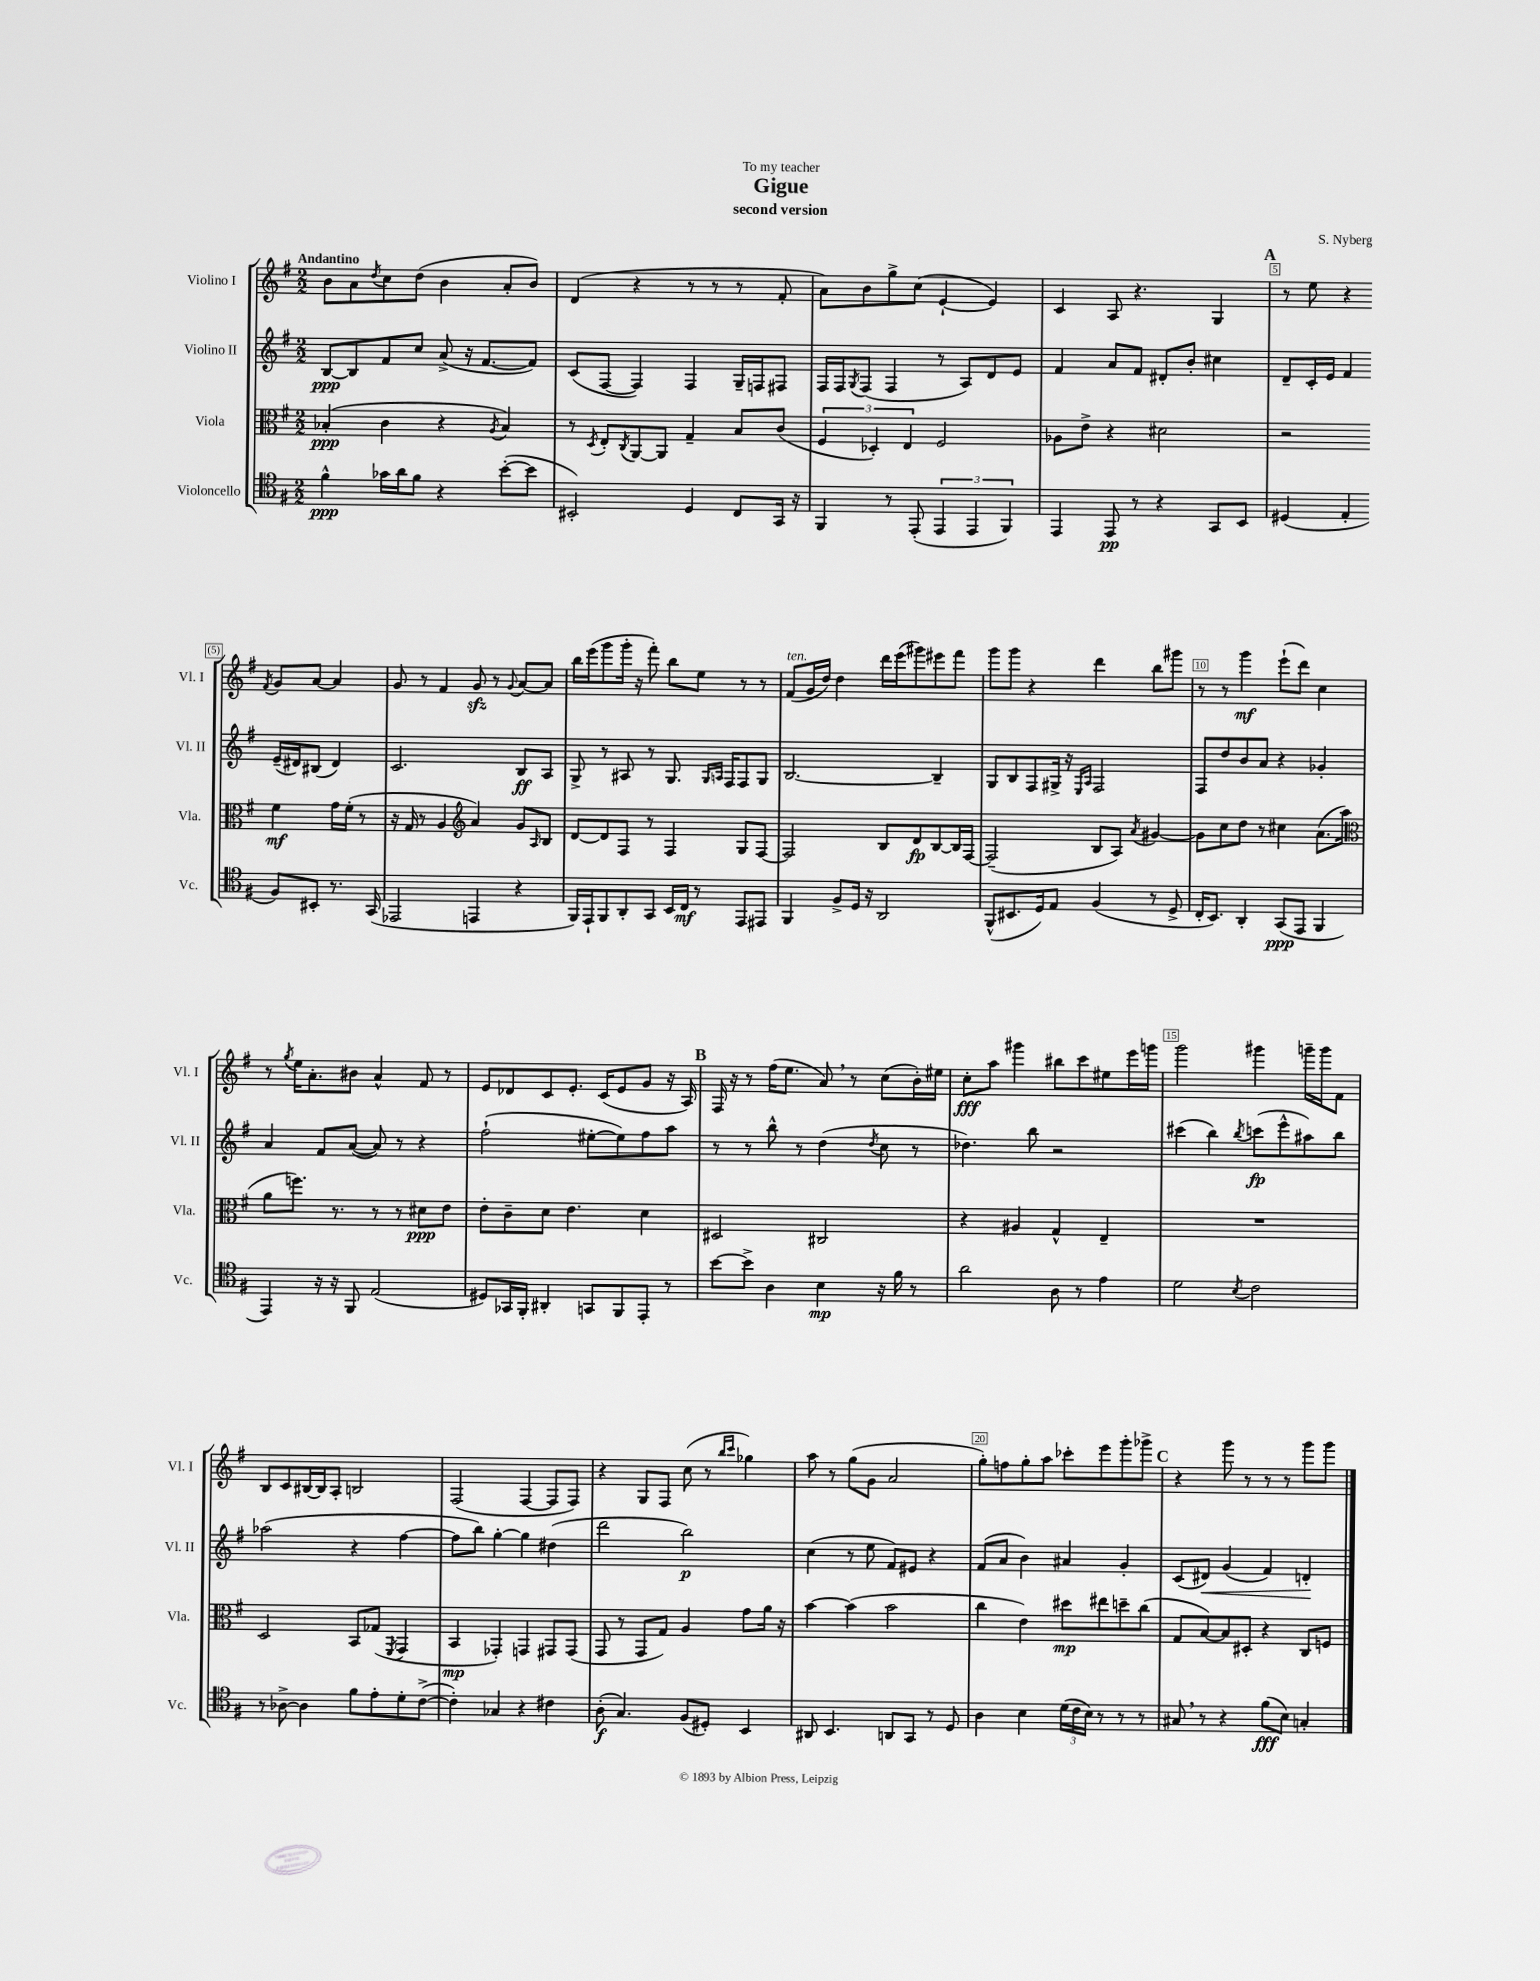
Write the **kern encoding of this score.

**kern	**dynam	**kern	**dynam	**kern	**dynam	**kern	**dynam
*part4	*part4	*part3	*part3	*part2	*part2	*part1	*part1
*staff4	*staff4	*staff3	*staff3	*staff2	*staff2	*staff1	*staff1
*I"Violoncello	*	*I"Viola	*	*I"Violino II	*	*I"Violino I	*
*I'Vc.	*	*I'Vla.	*	*I'Vl. II	*	*I'Vl. I	*
*clefC4	*	*clefC3	*	*clefG2	*	*clefG2	*
*k[f#]	*	*k[f#]	*	*k[f#]	*	*k[f#]	*
*M2/2	*	*M2/2	*	*M2/2	*	*M2/2	*
=1	=1	=1	=1	=1	=1	=1	=1
!	!	!	!	!	!	!LO:TX:a:B:t=Andantino	!
4f#^^\	ppp	(4B-X'/	ppp	[8B/L	ppp	8b\L	.
.	.	.	.	8B/]	.	8a\	.
.	.	.	.	.	.	8qdd/	.
16g-X\LL	.	4c\	.	8f#/	.	8cc\	.
16a\J	.	.	.	.	.	.	.
8f#\J	.	.	.	8cc/J	.	(8dd\J	.
4r	.	4r	.	(8a^/	.	4b\	.
.	.	.	.	16r	.	.	.
.	.	.	.	[8.f#/L	.	.	.
.	.	8qA/	.	.	.	.	.
([8b'\L	.	4B-/)	.	.	.	8a'/L	.
8b\J]	.	.	.	8f#/J])	.	8b/J)	.
=2	=2	=2	=2	=2	=2	=2	=2
2BB#X'/)	.	8r	.	(8c/L	.	(4d/	.
.	.	8qD/	.	.	.	.	.
.	.	8E'/L	.	[8F#/J	.	.	.
.	.	8qC/	.	.	.	.	.
.	.	[8AA/	.	4F#/])	.	4r	.
.	.	8AA/J]	.	.	.	.	.
4D/	.	4G~/	.	4F#/	.	8r	.
.	.	.	.	.	.	8r	.
8C/L	.	8B/L	.	16G~/LL	.	8r	.
.	.	.	.	16Fn/J	.	.	.
16GG/Jk	.	(8c/J	.	8F#X/J	.	8f#'/	.
16r	.	.	.	.	.	.	.
=3	=3	=3	=3	=3	=3	=3	=3
4FF#/	.	6F#/	.	16F#/LL	.	8a\L)	.
.	.	.	.	16F#/J	.	.	.
.	.	.	.	8qG/	.	.	.
.	.	.	.	(8F#/J	.	8b\	.
.	.	6D-X'/)	.	.	.	.	.
8r	.	.	.	4F#/	.	8gg^\	.
.	.	6E/	.	.	.	.	.
(8EE'/	.	.	.	.	.	(8cc\J	.
6EE/	.	2F#/	.	8r	.	[4e`/	.
.	.	.	.	8A/L)	.	.	.
6EE/	.	.	.	.	.	.	.
.	.	.	.	8d/	.	4e/])	.
6FF#/)	.	.	.	.	.	.	.
.	.	.	.	8e/J	.	.	.
=4	=4	=4	=4	=4	=4	=4	=4
4EE/	.	8A-X\L	.	4f#/	.	4c/	.
.	.	8e^\J	.	.	.	.	.
8EE/	pp	4r	.	8a/L	.	8A/	.
8r	.	.	.	8f#/J	.	4.r	.
4r	.	2d#X\	.	8d#X'/L	.	.	.
.	.	.	.	8b'/J	.	.	.
8GG/L	.	.	.	4cc#X\	.	4G/	.
8BB/J	.	.	.	.	.	.	.
!!LO:REH:place=s1:t=A
=5	=5	=5	=5	=5	=5	=5	=5
(4D#X/	.	2r	.	8d~/L	.	8r	.
.	.	.	.	16c'/L	.	8ee\	.
.	.	.	.	16e/JJ	.	.	.
4E'/	.	.	.	4f#/	.	4r	.
.	.	.	.	.	.	8qf#/	.
8F#/L)	.	4f#\	mf	(16e~/LL	.	8g/L	.
.	.	.	.	16d#X/J)	.	.	.
8BB#X'/J	.	.	.	(8B#X/J	.	[8a/J	.
8.r	.	16g\LL	.	4d#/)	.	4a/]	.
.	.	(16f#'\JJ	.	.	.	.	.
.	.	8r	.	.	.	.	.
(16GG/	.	.	.	.	.	.	.
!!LO:LB:g=z
=6	=6	=6	=6	=6	=6	=6	=6
2EE-X/	.	16r	.	2.c/	.	8g/	.
.	.	16G/	.	.	.	.	.
.	.	8r	.	.	.	8r	.
.	.	4A/	.	.	.	4f#/	.
*	*	*clefG2	*	*	*	*	*
4EEn/	.	4a/)	.	.	.	8gzz/	.
.	.	.	.	.	.	8r	.
.	.	.	.	.	.	8qqg/	.
4r	.	8g/L	.	8B/L	ff	[8a/L	.
.	.	16qqA/	.	.	.	.	.
.	.	8B/J	.	8A/J	.	8a/J]	.
=7	=7	=7	=7	=7	=7	=7	=7
16FF#/LL)	.	[8d/L	.	8G^/	.	16bb\LL	.
16EE`/J	.	.	.	.	.	(16eee\J	.
8FF#/	.	8d/]	.	8r	.	8ggg\	.
8AA'/	.	8F#/J	.	8A#X/	.	16ggg'\Jk	.
.	.	.	.	.	.	16r	.
8GG/J	.	8r	.	8r	.	8fff#'\)	.
16BB/LL	.	4F#/	.	8.G/	.	8bb\L	.
16C/JJ	mf	.	.	.	.	.	.
8r	.	.	.	.	.	8ee\J	.
.	.	.	.	16qqG/LL	.	.	.
.	.	.	.	16qqAn/JJ	.	.	.
.	.	.	.	16F#/KL	.	.	.
8EE/L	.	8G/L	.	8F#/	.	8r	.
8EE#X/J	.	[8F#/J	.	8G/J	.	8r	.
=8	=8	=8	=8	=8	=8	=8	=8
!	!	!	!	!	!	!LO:TX:a:i:t=ten.	!
4FF#/	.	2F#/]	.	[2.B/	.	(8f#/L	.
.	.	.	.	.	.	16g/L	.
.	.	.	.	.	.	16dd/JJ)	.
8F#^/L	.	.	.	.	.	4dd\	.
16D/Jk	.	.	.	.	.	.	.
16r	.	.	.	.	.	.	.
2AA/	.	8B/L	.	.	.	16ddd\LL	.
.	.	.	.	.	.	(16eee\J	.
.	.	8d/	fp	.	.	8ggg#X\)	.
.	.	[8B/	.	4B~/]	.	8eee#X\	.
.	.	16B/L]	.	.	.	8fff#\J	.
.	.	[16F#/JJ	.	.	.	.	.
=9	=9	=9	=9	=9	=9	=9	=9
(8FF#^^/L	.	(2F#~/]	.	8G/L	.	8ggg\L	.
8.BB#X/	.	.	.	8B/	.	8ggg\J	.
.	.	.	.	8F#/	.	4r	.
16D/k)	.	.	.	.	.	.	.
8E/J	.	.	.	16G#X^/Jk	.	.	.
.	.	.	.	16r	.	.	.
.	.	.	.	16qqE/LL	.	.	.
.	.	.	.	16qqA/JJ	.	.	.
(4F#/	.	8B/L	.	2F#/	.	4ddd\	.
.	.	8A/J)	.	.	.	.	.
.	.	8qa/	.	.	.	.	.
8r	.	[4g#X/	.	.	.	8bb\L	.
8D^/	.	.	.	.	.	8ggg#X\J	.
=10	=10	=10	=10	=10	=10	=10	=10
16C'/KL	.	8g#\L]	.	8F#/L	.	8r	.
8.BB/J)	.	.	.	.	.	.	.
.	.	8cc\	.	8dd/	.	8r	.
4AA'/	.	8dd\J	.	8b/	.	4ggg\	mf
.	.	8r	.	8a/J	.	.	.
(8GG/L	ppp	4cc#X\	.	4r	.	(8eee`\L	.
8EE/J	.	.	.	.	.	8ddd\J)	.
4FF#/	.	(8.a\L	.	4g-X'/	.	4cc\	.
.	.	16aa\Jk	.	.	.	.	.
!!LO:LB:g=z
=11	=11	=11	=11	=11	=11	=11	=11
*	*	*clefC3	*	*	*	*	*
4EE/)	.	8a\L	.	4a/	.	8r	.
.	.	.	.	.	.	8qgg/	.
.	.	8.ffn\J)	.	.	.	16ee\KL	.
.	.	.	.	.	.	8.a'\	.
16r	.	.	.	8f#/L	.	.	.
16r	.	8.r	.	.	.	.	.
8FF#/	.	.	.	([8a/J	.	8b#X\J	.
(2E/	.	8r	.	8a/])	.	4a^^/	.
.	.	8r	.	8r	.	.	.
.	.	8d#X\L	ppp	4r	.	8f#/	.
.	.	8e\J	.	.	.	8r	.
=12	=12	=12	=12	=12	=12	=12	=12
8D#X/L)	.	8e'\L	.	(2ff#`\	.	8e/L	.
16GG-X/L	.	8c~\	.	.	.	8d-X/	.
16FF#'/JJ	.	.	.	.	.	.	.
4AA#X'/	.	8d\J	.	.	.	8c/	.
.	.	4.e\	.	.	.	8.e'/J	.
8GGn/L	.	.	.	[8ee#X'\L	.	.	.
.	.	.	.	.	.	(16c/KL	.
8FF#/	.	.	.	8ee#\])	.	8e/	.
8EE'/J	.	4d\	.	8ff#\	.	8g/J	.
8r	.	.	.	8aa\J	.	16r	.
.	.	.	.	.	.	16A/)	.
!!LO:REH:place=s1:t=B
=13	=13	=13	=13	=13	=13	=13	=13
[8b\L	.	2D#X/	.	8r	.	16F#/	.
.	.	.	.	.	.	16r	.
8b^\J]	.	.	.	8r	.	8r	.
4A\	.	.	.	8bb^^\	.	(16ff#\KL	.
.	.	.	.	.	.	8.ee\J	.
.	.	.	.	8r	.	.	.
4B\	mp	2C#X/	.	(4dd\	.	8a,/)	.
.	.	.	.	.	.	8r	.
.	.	.	.	8qdd/	.	.	.
16r	.	.	.	8cc\	.	(8cc\L	.
16f#\	.	.	.	.	.	.	.
8r	.	.	.	8r	.	16b'\L)	.
.	.	.	.	.	.	16ee#X\JJ	.
=14	=14	=14	=14	=14	=14	=14	=14
2a\	.	4r	.	4.dd-X\)	.	8cc'\L	fff
.	.	.	.	.	.	8aa\J	.
.	.	4A#X/	.	.	.	4ggg#X\	.
.	.	.	.	8bb\	.	.	.
8A\	.	4G^^/	.	2r	.	8bb#X\L	.
8r	.	.	.	.	.	8ccc\	.
4e\	.	4E~/	.	.	.	8ee#X\	.
.	.	.	.	.	.	16eee\L	.
.	.	.	.	.	.	16gggn\JJ	.
=15	=15	=15	=15	=15	=15	=15	=15
2d\	.	1r	.	(4ccc#X\	.	2ggg\	.
.	.	.	.	4bb\)	.	.	.
8qB/	.	.	.	8qbb/	.	.	.
2c\	.	.	.	(8cccn\L	fp	4ggg#X\	.
.	.	.	.	8eee^^\	.	.	.
.	.	.	.	8aa#X\)	.	16gggn~\LL	.
.	.	.	.	.	.	16ggg\J	.
.	.	.	.	8bb\J	.	8f#\J	.
!!LO:LB:g=z
=16	=16	=16	=16	=16	=16	=16	=16
8r	.	2D/	.	(2aa-X\	.	8B/L	.
[8A-X^\	.	.	.	.	.	8c/	.
4A-\]	.	.	.	.	.	[16B#X/L	.
.	.	.	.	.	.	16B#/J]	.
.	.	.	.	.	.	8A'/J	.
8f#\L	.	8BB/L	.	4r	.	2Bn/	.
8e'\	.	(8G-X/J	.	.	.	.	.
.	.	8qFF#/	.	.	.	.	.
8d'\	.	4GG/	.	[4ff#\	.	.	.
([8c^\J	.	.	.	.	.	.	.
=17	=17	=17	=17	=17	=17	=17	=17
4c'\])	.	4BB/	mp	8ff#\L]	.	(2F#/	.
.	.	.	.	8bb\J)	.	.	.
4G-X/	.	4GG-X'/)	.	[4gg'\	.	.	.
4r	.	4GGn/	.	4gg\]	.	[4F#/	.
4c#X\	.	8GG#X/L	.	(4dd#X\	.	8F#/L]	.
.	.	(8GG#/J	.	.	.	8F#/J)	.
=18	=18	=18	=18	=18	=18	=18	=18
(8A'\	f	8GG/	.	2ddd\	.	4r	.
4.G/)	.	8r	.	.	.	.	.
.	.	8GG/L	.	.	.	8G/L	.
.	.	8G/J)	.	.	.	8F#/J	.
(8F#/L	.	4A/	.	2bb\)	p	(8cc\	.
8D#X'/J)	.	.	.	.	.	8r	.
.	.	.	.	.	.	16qqbb/LL	.
.	.	.	.	.	.	16qqccc/JJ	.
4BB/	.	8g\L	.	.	.	4gg-X\)	.
.	.	16a\Jk	.	.	.	.	.
.	.	16r	.	.	.	.	.
=19	=19	=19	=19	=19	=19	=19	=19
8AA#X/	.	[4b\	.	(4cc\	.	8aa\	.
4.BB/	.	.	.	.	.	8r	.
.	.	(4b\]	.	8r	.	(8gg\L	.
.	.	.	.	8ee\	.	8g\J	.
8AAn/L	.	2b\	.	8f#/L)	.	2a/	.
8GG/J	.	.	.	8e#X/J	.	.	.
8r	.	.	.	4r	.	.	.
8D/	.	.	.	.	.	.	.
=20	=20	=20	=20	=20	=20	=20	=20
4A\	.	4cc\	.	(8f#/L	.	8gg'\L)	.
.	.	.	.	8a/J	.	8ffn\	.
4B\	.	4e\)	.	4b\)	.	8gg'\	.
.	.	.	.	.	.	8aa\J	.
(24d\LL	.	8dd#X\L	mp	4a#X/	.	8ccc-X'\L	.
24c\	.	.	.	.	.	.	.
24B\JJ)	.	.	.	.	.	.	.
8r	.	8ee#X\	.	.	.	8eee\	.
8r	.	8ddn~\	.	4g'/	.	8ggg'\	.
8r	.	(8cc\J	.	.	.	8ggg-X^\J	.
!!LO:REH:place=s1:t=C
=21	=21	=21	=21	=21	=21	=21	=21
8G#X,/	.	8G/L	.	(8c/L	.	4r	.
!	!	!	!	!	!LO:HP:b	!	!
8r	.	[8B/)	.	8d#X/J)	<	.	.
4r	.	8B/]	.	(4g/	.	8ggg\	.
.	.	8D#X'/J	.	.	.	8r	.
(8f#\L	fff	4r	.	4f#/)	.	8r	.
8B\J)	.	.	.	.	.	8r	.
4Gn'/	.	8C/L	.	4dn'/	.	8ggg\L	.
.	.	8Fn/J	.	.	.	8ggg\J	.
.	.	.	.	.	[	.	.
==	==	==	==	==	==	==	==
*-	*-	*-	*-	*-	*-	*-	*-
